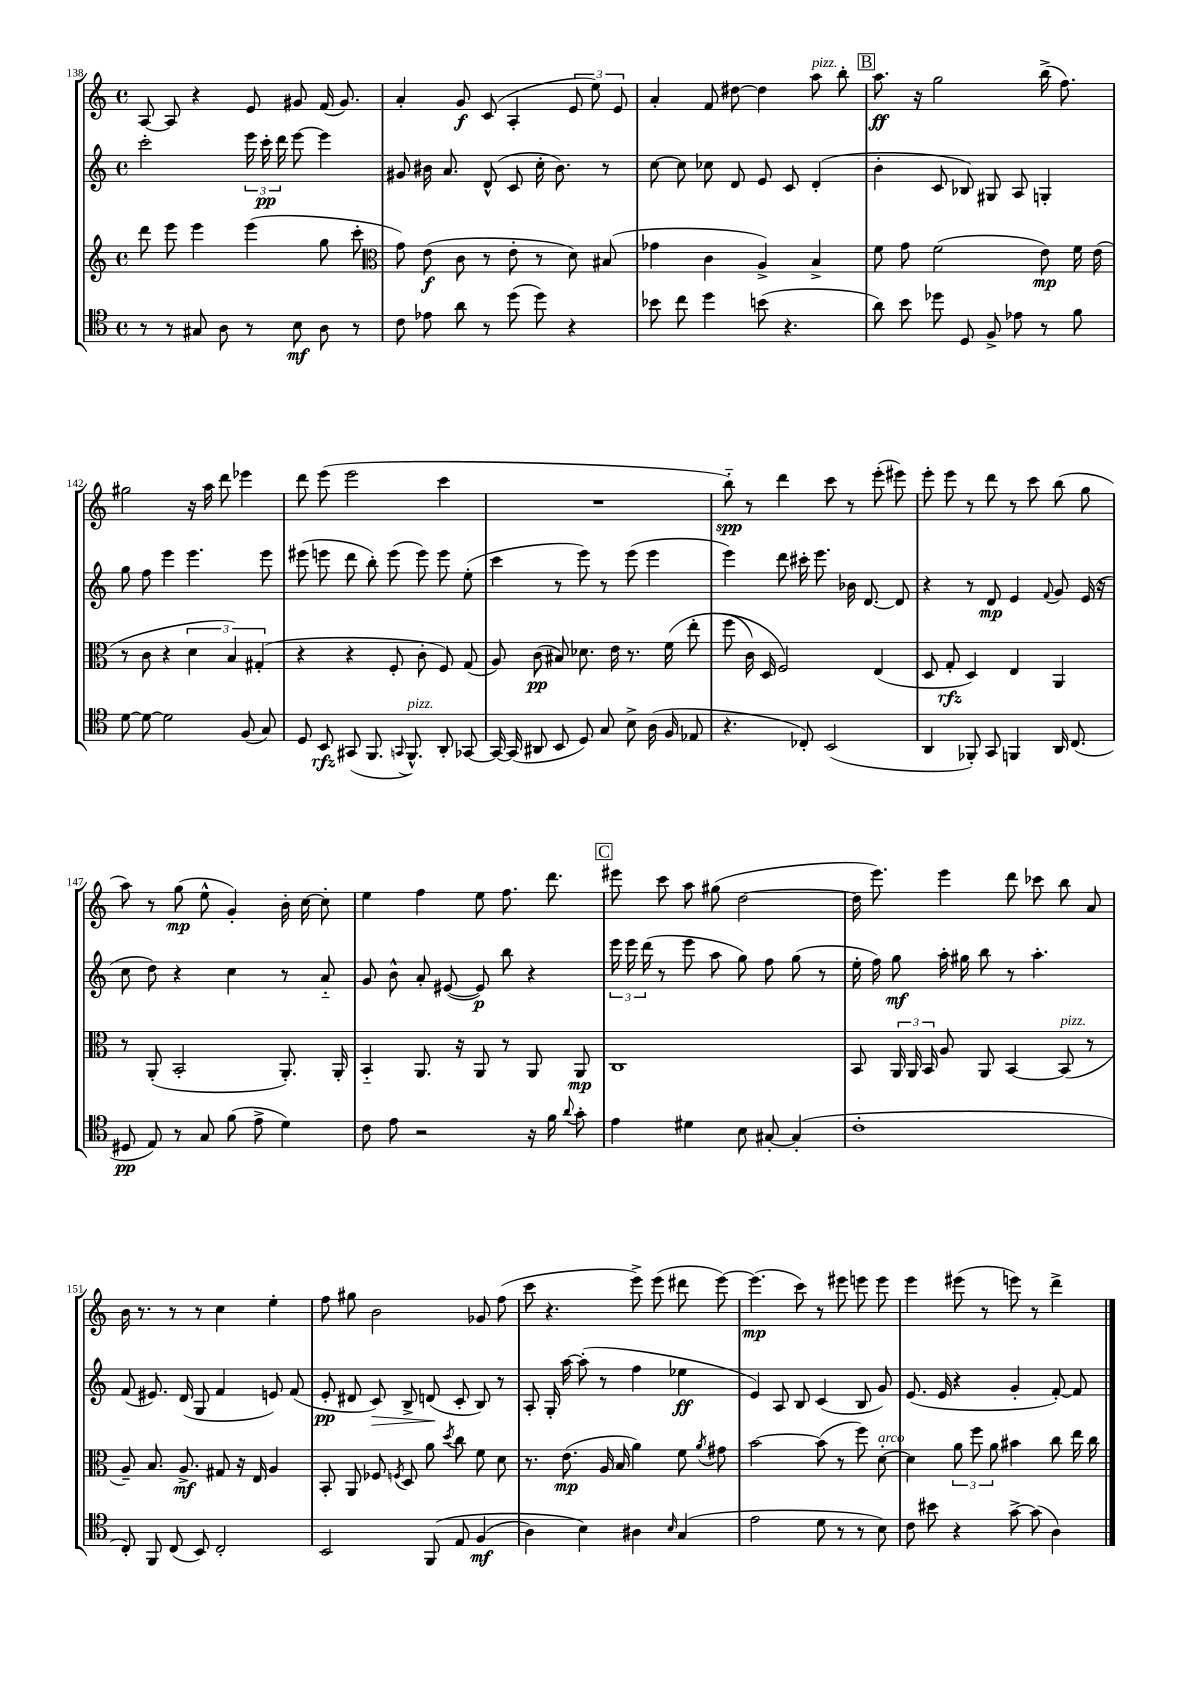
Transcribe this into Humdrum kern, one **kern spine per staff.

**kern	**dynam	**kern	**dynam	**kern	**dynam	**kern	**dynam
*part4	*part4	*part3	*part3	*part2	*part2	*part1	*part1
*staff4	*staff4	*staff3	*staff3	*staff2	*staff2	*staff1	*staff1
*clefC4	*	*clefG2	*	*clefG2	*	*clefG2	*
*k[]	*	*k[]	*	*k[]	*	*k[]	*
*M4/4	*	*M4/4	*	*M4/4	*	*M4/4	*
*met(c)	*	*met(c)	*	*met(c)	*	*met(c)	*
=138	=138	=138	=138	=138	=138	=138	=138
8r	.	8ddd\	.	2ccc'\	.	[8A/	.
8r	.	8eee\	.	.	.	8A/]	.
8G#X/	.	4eee\	.	.	.	4r	.
8A\	.	.	.	.	.	.	.
8r	.	(4eee\	.	24eee\	.	8e/	.
.	.	.	.	24ccc'\	pp	.	.
.	.	.	.	24ddd\	.	.	.
8B\	mf	.	.	[8eee\	.	8g#X/	.
8A\	.	8gg\	.	4eee\]	.	(16f/	.
.	.	.	.	.	.	8.g#/)	.
8r	.	8ccc'\	.	.	.	.	.
=139	=139	=139	=139	=139	=139	=139	=139
*	*	*clefC3	*	*	*	*	*
8c\	.	8g\)	.	8g#X/	.	4a'/	.
8e-X\	.	(8e\	f	16b#X\	.	.	.
.	.	.	.	8.a/	.	.	.
8a\	.	8c\	.	.	.	8g/	f
8r	.	8r	.	(8d^^/	.	(8c/	.
(8dd\	.	8e'\	.	8c/	.	4A'/	.
8dd\)	.	8r	.	16cc'\	.	.	.
.	.	.	.	8.b#\)	.	.	.
4r	.	8d\)	.	.	.	12e/	.
.	.	.	.	.	.	12ee\)	.
.	.	(8B#X/	.	8r	.	.	.
.	.	.	.	.	.	12e/	.
=140	=140	=140	=140	=140	=140	=140	=140
8b-X\	.	4g-X\	.	[8cc\	.	4a'/	.
8cc\	.	.	.	8cc\]	.	.	.
4dd\	.	4c\	.	8cc-X\	.	8f/	.
.	.	.	.	8d/	.	[8dd#X\	.
(8bn\	.	4A^/)	.	8e/	.	4dd#\]	.
4.r	.	.	.	8c/	.	.	.
!	!	!	!	!	!	!LO:TX:a:i:t=pizz.	!
.	.	4B^/	.	(4d'/	.	8aa\	.
.	.	.	.	.	.	8bb'\	.
!!LO:REH:place=s1:t=B
=141	=141	=141	=141	=141	=141	=141	=141
8a\)	.	8f\	.	4b'\	.	8.aa\	ff
8b\	.	8g\	.	.	.	.	.
.	.	.	.	.	.	16r	.
8dd-X\	.	(2f\	.	8c/	.	2gg\	.
8D/	.	.	.	8B-X/)	.	.	.
8F^/	.	.	.	8G#X/	.	.	.
8e-X\	.	.	.	8A/	.	.	.
8r	.	8e\)	mp	4Gn'/	.	(16bb^\	.
.	.	.	.	.	.	8.ff\)	.
8f\	.	16f\	.	.	.	.	.
.	.	(16e\	.	.	.	.	.
!!LO:LB:g=z
=142	=142	=142	=142	=142	=142	=142	=142
[8d\	.	8r	.	8gg\	.	2gg#X\	.
8d\_	.	8c\	.	8ff\	.	.	.
2d\]	.	4r	.	4eee\	.	.	.
.	.	6d\	.	4.eee\	.	16r	.
.	.	.	.	.	.	16aa\	.
.	.	.	.	.	.	8ddd\	.
.	.	6B/)	.	.	.	.	.
(8F/	.	.	.	.	.	4eee-X\	.
.	.	(6G#X'/	.	.	.	.	.
8G/)	.	.	.	8eee\	.	.	.
=143	=143	=143	=143	=143	=143	=143	=143
8D/	.	4r	.	(8eee#X\	.	8ddd\	.
8BB/	rfz	.	.	8eeen\	.	(8eee\	.
(8GG#X/	.	4r	.	8ddd\	.	2eee\	.
8.FF/	.	.	.	8bb'\)	.	.	.
.	.	8F'/	.	(8eee\	.	.	.
8qqGGn/	.	.	.	.	.	.	.
!LO:TX:a:i:t=pizz.	!	!	!	!	!	!	!
8.FF^^/)	.	.	.	.	.	.	.
.	.	8c'\	.	8eee\)	.	.	.
8AA'/	.	8F/)	.	8eee\	.	4ccc\	.
[8GG-X/	.	(8G/	.	(8ee'\	.	.	.
=144	=144	=144	=144	=144	=144	=144	=144
16GG-/_	.	8A/)	.	4ccc\	.	1r	.
(16GG-/]	.	.	.	.	.	.	.
8AA#X/	.	(8c\	pp	.	.	.	.
8BB/	.	8B#X/)	.	8r	.	.	.
8D/)	.	8.d-X\	.	8eee\)	.	.	.
8G/	.	.	.	8r	.	.	.
.	.	16e\	.	.	.	.	.
8B^\	.	8.r	.	(8eee\	.	.	.
(16A\	.	.	.	4eee\	.	.	.
16F/	.	(16f\	.	.	.	.	.
8E-X/	.	8ee'\	.	.	.	.	.
=145	=145	=145	=145	=145	=145	=145	=145
4.r	.	(8ff\	.	4eee\)	.	8bb\)	spp
.	.	16c\)	.	.	.	8r	.
.	.	16D/	.	.	.	.	.
.	.	2F/)	.	8ddd\	.	4ddd\	.
8C-X'/)	.	.	.	16ccc#X'\	.	.	.
.	.	.	.	8.eee\	.	.	.
(2BB/	.	.	.	.	.	8ccc\	.
.	.	.	.	16b-X\	.	8r	.
.	.	.	.	[8.d/	.	.	.
.	.	(4E/	.	.	.	(8eee'\	.
.	.	.	.	8d/]	.	8eee#X\)	.
=146	=146	=146	=146	=146	=146	=146	=146
4AA/	.	8D/	.	4r	.	8eee'\	.
.	.	8G'/	rfz	.	.	8eee\	.
8FF-X'/)	.	4D/)	.	8r	.	8r	.
8GG/	.	.	.	8d/	mp	8ddd\	.
4FFn/	.	4E/	.	4e/	.	8r	.
.	.	.	.	.	.	8ccc\	.
.	.	.	.	8qqf/	.	.	.
16AA/	.	4AA/	.	8g/	.	(8bb\	.
(8.C/	.	.	.	.	.	.	.
.	.	.	.	(16e/	.	8gg\	.
.	.	.	.	16r	.	.	.
!!LO:LB:g=z
=147	=147	=147	=147	=147	=147	=147	=147
8D#X/	pp	8r	.	8cc\	.	8aa\)	.
8E/)	.	(8AA'/	.	8dd\)	.	8r	.
8r	.	2BB'/	.	4r	.	(8gg\	mp
8G/	.	.	.	.	.	8ee^^\	.
(8f\	.	.	.	4cc\	.	4g'/)	.
8e^\	.	.	.	.	.	.	.
4d\)	.	8.AA'/)	.	8r	.	16b'\	.
.	.	.	.	.	.	[16cc\	.
.	.	.	.	8a/	.	8cc'\]	.
.	.	16AA'/	.	.	.	.	.
=148	=148	=148	=148	=148	=148	=148	=148
8c\	.	4BB/	.	8g/	.	4ee\	.
8e\	.	.	.	8b^^\	.	.	.
2r	.	8.AA/	.	8a'/	.	4ff\	.
.	.	.	.	([8e#X/	.	.	.
.	.	16r	.	.	.	.	.
.	.	8AA/	.	8e#/])	p	8ee\	.
.	.	8r	.	8bb\	.	8.ff\	.
16r	.	8AA/	.	4r	.	.	.
16f\	.	.	.	.	.	8.ddd\	.
8qqa/	.	.	.	.	.	.	.
8g'\	.	8AA/	mp	.	.	.	.
!!LO:REH:place=s1:t=C
=149	=149	=149	=149	=149	=149	=149	=149
4e\	.	1C	.	24eee\	.	8eee#X\	.
.	.	.	.	24eee\	.	.	.
.	.	.	.	(24ddd\	.	.	.
.	.	.	.	8r	.	8ccc\	.
4d#X\	.	.	.	8eee\	.	8aa\	.
.	.	.	.	8aa\	.	(8gg#X\	.
8B\	.	.	.	8gg\)	.	[2dd\	.
[8G#X'/	.	.	.	8ff\	.	.	.
(4G#'/]	.	.	.	(8gg\	.	.	.
.	.	.	.	8r	.	.	.
=150	=150	=150	=150	=150	=150	=150	=150
1c'	.	8BB/	.	16ee'\	.	16dd\]	.
.	.	.	.	16ff\)	.	8.eee\)	.
.	.	24AA/	.	8gg\	mf	.	.
.	.	24AA/	.	.	.	.	.
.	.	24BB/	.	.	.	.	.
.	.	8A/	.	16aa'\	.	4eee\	.
.	.	.	.	16gg#X\	.	.	.
.	.	8AA/	.	8bb\	.	.	.
.	.	[4BB/	.	8r	.	8ddd\	.
.	.	.	.	4.aa'\	.	8ccc-X\	.
!	!	!LO:TX:a:i:t=pizz.	!	!	!	!	!
.	.	(8BB/]	.	.	.	8bb\	.
.	.	8r	.	.	.	8a/	.
!!LO:LB:g=z
=151	=151	=151	=151	=151	=151	=151	=151
8C'/)	.	8A~/)	.	(8f/	.	16b\	.
.	.	.	.	.	.	8.r	.
8FF/	.	8.B/	.	8.e#X/)	.	.	.
(8C/	.	.	.	.	.	8r	.
.	.	8.A^/	mf	(16d/	.	.	.
8BB/)	.	.	.	8G/	.	8r	.
2C'/	.	8G#X/	.	4f/	.	4cc\	.
.	.	16r	.	.	.	.	.
.	.	16E/	.	.	.	.	.
.	.	4A/	.	8en/)	.	4ee'\	.
.	.	.	.	(8f/	.	.	.
=152	=152	=152	=152	=152	=152	=152	=152
2BB/	.	8BB'/	.	8e'/	pp	8ff\	.
.	.	8AA/	.	8d#X/	.	8gg#X\	.
!	!	!	!	!	!LO:HP:b	!	!
.	.	8F-X/	.	8c/)	>	2b\	.
.	.	8qFn/	.	.	.	.	.
.	.	8D/	.	8B^/	.	.	.
(8FF/	.	8a\	.	(8dn/	.	.	.
.	.	8qdd/	.	.	.	.	.
8E/	.	8cc\	.	8c'/	]	.	.
(4F/	mf	8f\	.	8B/)	.	8g-X/	.
.	.	8d\	.	8r	.	(8ff\	.
=153	=153	=153	=153	=153	=153	=153	=153
4A\)	.	8.r	.	8A'/	.	8ccc\	.
.	.	.	.	16G'/	.	4.r	.
.	.	(8.e\	mp	[16aa\	.	.	.
4B\)	.	.	.	(8aa'\]	.	.	.
.	.	16A/	.	8r	.	.	.
.	.	16B/	.	.	.	.	.
4A#X\	.	4a\)	.	4ff\	.	8eee^\)	.
.	.	.	.	.	.	(8eee\	.
16qqB/	.	.	.	.	.	.	.
(4G/	.	8f\	.	4ee-X\	ff	8ddd#X\	.
.	.	8qa/	.	.	.	.	.
.	.	8g#X\	.	.	.	[8eee\)	.
=154	=154	=154	=154	=154	=154	=154	=154
2e\	.	[2b\	.	4e/)	.	(4.eee\]	mp
.	.	.	.	8A/	.	.	.
.	.	.	.	8B/	.	8ccc\)	.
8d\	.	(8b\]	.	(4c/	.	8r	.
8r	.	8r	.	.	.	8eee#X\	.
8r	.	8ff\)	.	8B/	.	8eeen\	.
!	!	!LO:TX:a:i:t=arco	!	!	!	!	!
8B\)	.	[8d'\	.	8g/)	.	8eee\	.
=155	=155	=155	=155	=155	=155	=155	=155
8c\	.	4d\]	.	(8.e/	.	4eee\	.
8b#X\	.	.	.	.	.	.	.
.	.	.	.	16e/	.	.	.
4r	.	12a\	.	4r	.	(8eee#X\	.
.	.	12ff\	.	.	.	.	.
.	.	.	.	.	.	8r	.
.	.	12a\	.	.	.	.	.
[8g^\	.	4b#X\	.	4g'/	.	8eeen\)	.
(8g\]	.	.	.	.	.	8r	.
4A\)	.	8cc\	.	[8f'/)	.	4ddd^\	.
.	.	16ee\	.	8f/]	.	.	.
.	.	16cc\	.	.	.	.	.
==	==	==	==	==	==	==	==
*-	*-	*-	*-	*-	*-	*-	*-
